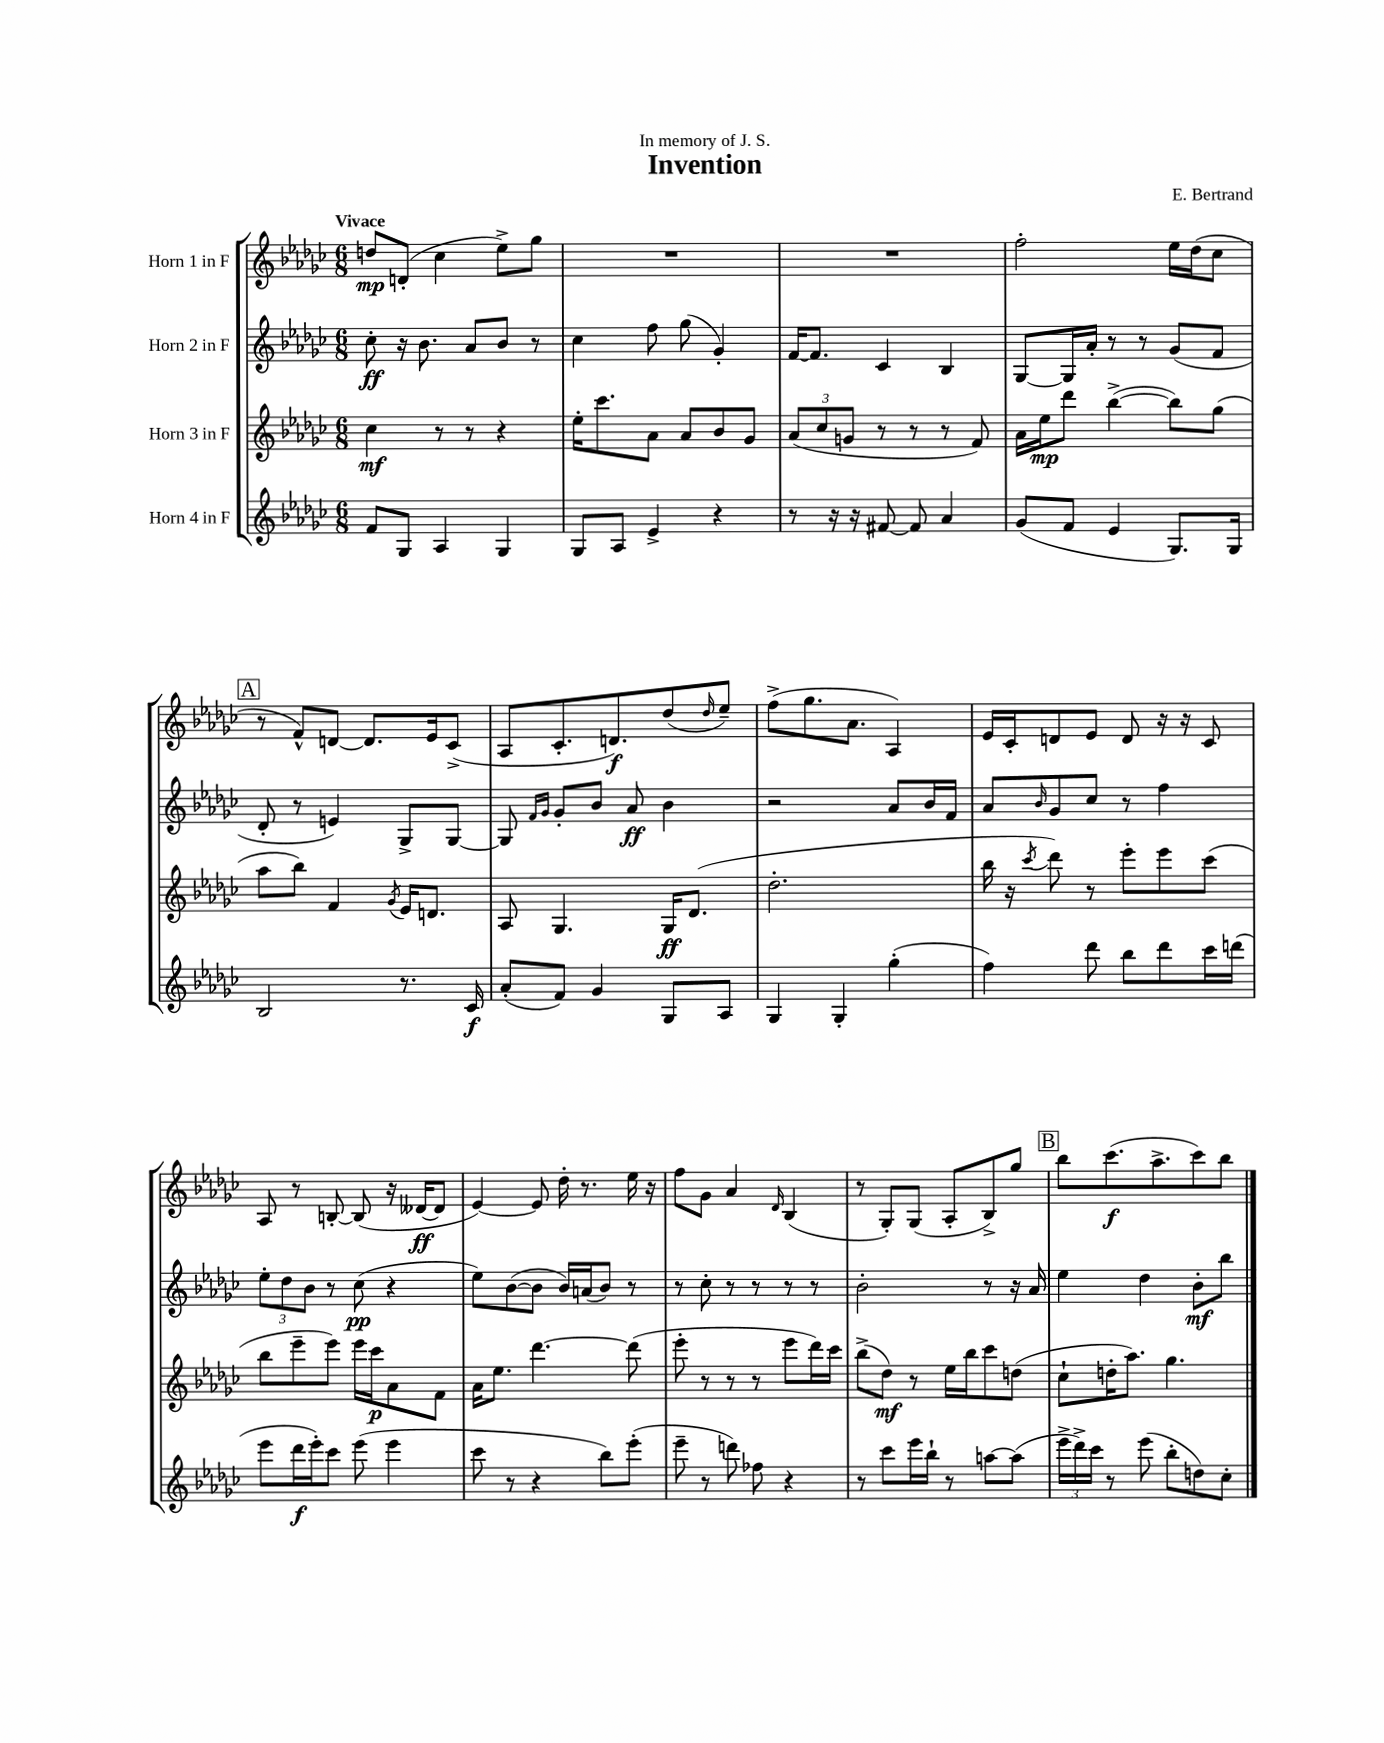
\header { title = "Invention" composer = "E. Bertrand" dedication = "In memory of J. S." }
<<
\new StaffGroup <<
\new Staff = "s0" \with { instrumentName = "Horn 1 in F" } {
    \clef treble \key ges \major \numericTimeSignature \time 6/8 \tempo "Vivace"
    d''8\mp d'8-.( ces''4 ees''8->) ges''8 |
    R2. |
    R2. |
    f''2-. ees''16 des''16( ces''8 |
    \mark \markup { \box "A" } r8 f'8-^) d'8~ d'8. ees'16 ces'8->( |
    aes8 ces'8.-. d'8.\f) des''8( \grace { des''16 } ees''8--) |
    f''8->( ges''8. aes'8. aes4) |
    ees'16 ces'16-. d'8 ees'8 d'8 r16 r16 ces'8 |
    aes8 r8 b8~-. b8( r16 deses'16~\ff deses'8 |
    ees'4~) ees'8 des''16-. r8. ees''16 r16 |
    f''8 ges'8 aes'4 \grace { des'16 } bes4( |
    r8 ges8-.) ges8( aes8-. bes8->) ges''8 |
    \mark \markup { \box "B" } bes''8 ces'''8.\f( aes''8.-> ces'''8) bes''8 \bar "|." |
}
\new Staff = "s1" \with { instrumentName = "Horn 2 in F" } {
    \clef treble \key ges \major \numericTimeSignature \time 6/8
    ces''8-.\ff r16 bes'8. aes'8 bes'8 r8 |
    ces''4 f''8 ges''8( ges'4-.) |
    f'16~ f'8. ces'4 bes4 |
    ges8~ ges16 aes'16-. r8 r8 ges'8( f'8 |
    \mark \markup { \box "A" } des'8-. r8 e'4) ges8-> ges8~ |
    ges8 \grace { f'16 ges'16 } ges'8-. bes'8 aes'8\ff bes'4 |
    r2 aes'8 bes'16 f'16 |
    aes'8 \grace { bes'16 } ges'8 ces''8 r8 f''4 |
    \tuplet 3/2 { ees''8-. des''8 bes'8 } r8 ces''8\pp( r4 |
    ees''8) bes'8~( bes'8 bes'16) a'16( bes'8) r8 |
    r8 ces''8-. r8 r8 r8 r8 |
    bes'2-. r8 r16 aes'16 |
    \mark \markup { \box "B" } ees''4 des''4 bes'8-.\mf bes''8 \bar "|." |
}
\new Staff = "s2" \with { instrumentName = "Horn 3 in F" } {
    \clef treble \key ges \major \numericTimeSignature \time 6/8
    ces''4\mf r8 r8 r4 |
    ees''16-. ces'''8. aes'8 aes'8 bes'8 ges'8 |
    \tuplet 3/2 { aes'8( ces''8 g'8 } r8 r8 r8 f'8) |
    aes'16 ees''16\mp des'''8 bes''4~->( bes''8) ges''8( |
    \mark \markup { \box "A" } aes''8 bes''8) f'4 \acciaccatura { ges'8 } ees'16 d'8. |
    aes8 ges4. ges16\ff des'8.( |
    des''2.-. |
    bes''16 r16 \acciaccatura { ces'''8 } des'''8) r8 ees'''8-. ees'''8 ces'''8( |
    bes''8 ees'''8-- ees'''8) ees'''16 ces'''16\p aes'8 f'8 |
    aes'16 ees''8. des'''4.~ des'''8( |
    ees'''8-. r8 r8 r8 ees'''8 des'''16) ces'''16 |
    bes''8->( des''8\mf) r8 ees''16 bes''16 ces'''8 d''8( |
    \mark \markup { \box "B" } ces''8-! d''16-. aes''8.) ges''4. \bar "|." |
}
\new Staff = "s3" \with { instrumentName = "Horn 4 in F" } {
    \clef treble \key ges \major \numericTimeSignature \time 6/8
    f'8 ges8 aes4 ges4 |
    ges8 aes8 ees'4-> r4 |
    r8 r16 r16 fis'8~ fis'8 aes'4 |
    ges'8( f'8 ees'4 ges8.) ges16 |
    \mark \markup { \box "A" } bes2 r8. ces'16\f |
    aes'8-.( f'8) ges'4 ges8 aes8 |
    ges4 ges4-. ges''4-.( |
    f''4) des'''8 bes''8 des'''8 ces'''16 d'''16( |
    ees'''8 des'''16\f ees'''16-.) ces'''8 ees'''8( ees'''4 |
    ces'''8 r8 r4 bes''8) ees'''8-.( |
    ees'''8-- r8 d'''8) fes''8 r4 |
    r8 ces'''8 ees'''16 bes''16-! r8 a''8~ a''8( |
    \mark \markup { \box "B" } \tuplet 3/2 { ees'''16-> des'''16->) ces'''16 } r8 ees'''8( bes''8-. d''8) ces''8-. \bar "|." |
}
>>
>>
\layout { \context { \Score \remove "Bar_number_engraver" } }
